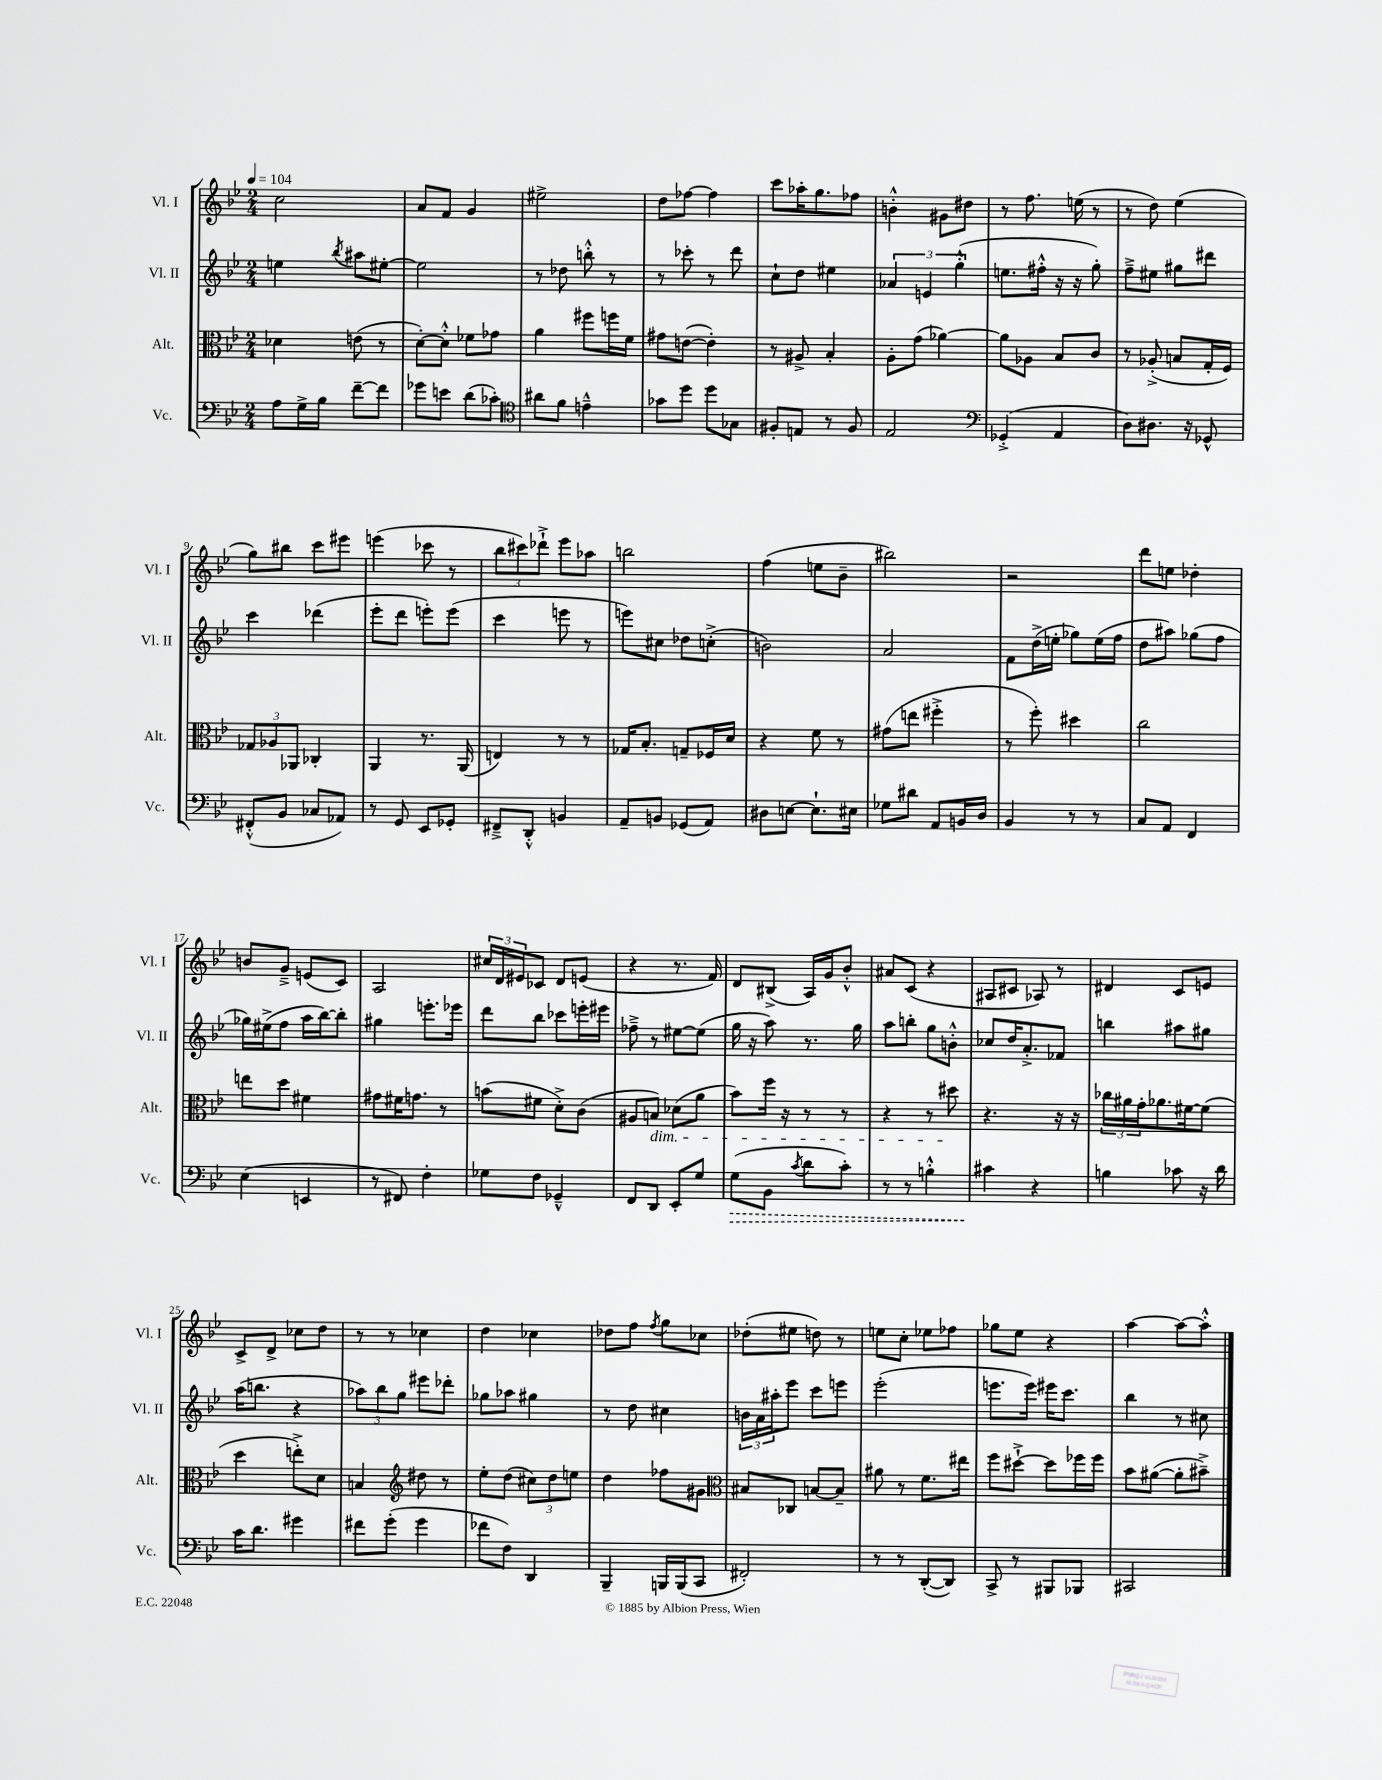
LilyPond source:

<<
\new StaffGroup <<
\new Staff = "s0" \with { instrumentName = "Vl. I" shortInstrumentName = "Vl. I" } {
    \clef treble \key bes \major \numericTimeSignature \time 2/4 \tempo 4 = 104
    c''2 |
    a'8 f'8 g'4 |
    eis''2-> |
    d''8 fes''8~ fes''4 |
    c'''8 aes''16-. g''8. fes''8 |
    b'4-.-^ gis'8 dis''8 |
    r8 f''8. e''16( r8 |
    r8 d''8) ees''4( |
    g''8) bis''8 c'''8 eis'''8 |
    e'''4( ces'''8 r8 |
    \tuplet 3/2 { bes''8 cis'''8) des'''8-!-> } ees'''8 aes''8 |
    b''2 |
    f''4( e''8 bes'8-- |
    bis''2) |
    r2 |
    d'''8 e''8 des''4-. |
    b'8 g'8---> e'8( c'8) |
    a2 |
    \tuplet 3/2 { cis''16 d'16 eis'16 } ces'8 d'8 e'8( |
    r4 r8. f'16) |
    d'8 bis8->( a16) g'16 bes'8-.-^ |
    ais'8 c'8( r4 |
    ais8 cis'8 aes8) r8 |
    dis'4 c'8 e'8 |
    c'8-> d'8-> ces''8 d''8 |
    r8 r8 ces''4 |
    d''4 ces''4 |
    des''8 f''8 \acciaccatura { f''8 } g''8 ces''8 |
    des''8-.( eis''8 d''8) r8 |
    e''8 c''8-. ees''8 fes''8 |
    ges''8 ees''8 r4 |
    a''4~ a''8~ a''8-.-^ \bar "|." |
}
\new Staff = "s1" \with { instrumentName = "Vl. II" shortInstrumentName = "Vl. II" } {
    \clef treble \key bes \major \numericTimeSignature \time 2/4
    e''4 \acciaccatura { bes''8 } ais''8 eis''8~-. |
    eis''2 |
    r8 des''8 b''8-.-^ r8 |
    r8 ces'''8-. r8 d'''8 |
    c''8-! d''8 eis''4 |
    \tuplet 3/2 { aes'4 e'4 g''4-.-^( } |
    e''8. fis''16-.-^ r16 r16 g''8-.) |
    f''8---> eis''8 gis''8 dis'''8 |
    c'''4 des'''4( |
    ees'''8-. d'''8 e'''8-.) e'''8( |
    c'''4 e'''8 r8 |
    e'''8) cis''8 des''8 c''8-.->( |
    b'2) |
    a'2 |
    f'8 d''16->( e''16-. ges''8) e''16( f''16 |
    d''8 ais''8) ges''8( f''8 |
    ges''16) eis''16->( f''8 a''16 bes''16~) bes''8-. |
    gis''4 e'''8.-. ees'''16 |
    d'''8 bes''8 ces'''8 e'''16-. eis'''16 |
    fes''8---> r8 eis''8~ eis''8( |
    g''16 r16 a''8) r8. g''16 |
    a''8 b''8-. g''8 b'8-.-^ |
    ces''8 d''16 a'8.-.-> fes'8 |
    b''4 ais''8 gis''8 |
    a''16( b''8. r4 |
    \tuplet 3/2 { aes''8) bes''8 g''8 } eis'''8 des'''8-. |
    ges''8 aes''8 gis''4 |
    r8 d''8 cis''4 |
    \tuplet 3/2 { b'16 a'16 ais''16-. } ees'''8 c'''8 e'''8 |
    ees'''2-.( |
    e'''8. e'''16) eis'''16 c'''8. |
    bes''4 r8 cis''8 \bar "|." |
}
\new Staff = "s2" \with { instrumentName = "Alt." shortInstrumentName = "Alt." } {
    \clef alto \key bes \major \numericTimeSignature \time 2/4
    des'4 e'8( r8 |
    d'8~-.) d'8-.-^ fes'8 ges'8 |
    a'4 fis''8 f''16 f'16 |
    gis'8 e'8~( e'4-.) |
    r8 ais8-> bes4-. |
    a8-. g'8( aes'4~) |
    aes'8 aes8 bes8 c'8 |
    r8 aes8-.->( b8 g16-. f16) |
    \tuplet 3/2 { ges8 aes8 aes,8 } ces4-. |
    a,4 r8. a,16( |
    e4) r8 r8 |
    ges16 bes8.-. g8-- fes16 d'16 |
    r4 f'8 r8 |
    gis'8( e''8 fis''4-.-> |
    r8 f''8-.) dis''4 |
    c''2 |
    e''8 d''8 fis'4 |
    gis'8 fis'16 g'8. r8 |
    b'8( fis'8 d'8-.->) c'8( |
    ais8 b8\dim) des'8( a'8 |
    bes'8) f''16 r16 r8 r8 |
    r4 r8 dis''8\! |
    r4. r16 r16 |
    \tuplet 3/2 { ces''16 ais'16 g'16-. } aes'8. fis'16~ fis'8( |
    d''4 e''8-.->) d'8 |
    b4 \clef treble dis''8 r8 |
    ees''8-. d''8( \tuplet 3/2 { cis''8) d''8 e''8 } |
    d''4 fes''8 gis'8 |
    \clef alto bis8 ces8 b8~ b8-- |
    ais'8 r8 f'8. eis''16 |
    f''8 dis''8~-!-> dis''8 fes''16 fes''16 |
    bes'8 ais'8~( ais'8-. bis'8--->) \bar "|." |
}
\new Staff = "s3" \with { instrumentName = "Vc." shortInstrumentName = "Vc." } {
    \clef bass \key bes \major \numericTimeSignature \time 2/4
    a8 g16-> bes16 f'8~-- f'8 |
    ges'8 e'8 d'8( ces'8-.) |
    \clef tenor ais'8 f'8 e'4---^ |
    ges'8 d''8 d''8 ges8 |
    fis8-. e8 r8 fis8 |
    ees2 |
    \clef bass ges,4-.->( a,4 |
    d8) dis8. r16 ges,8-^ |
    fis,8-.-^( bes,8 ces8 aes,8) |
    r8 g,8 ees,8 ges,8-. |
    fis,8---> d,8-.-^ b,4 |
    a,8-- b,8 ges,8( a,8) |
    dis8 e8~ e8.-! eis16 |
    ges8 dis'8 a,8 b,16 d16 |
    bes,4 r8 r8 |
    c8 a,8 f,4 |
    ees4( e,4 |
    r8 fis,8) f4-. |
    ges8 f8 ges,4---^ |
    f,8 d,8 ees,8-. g8 |
    \once \override Hairpin.style = #'dashed-line g8\>( bes,8 \acciaccatura { c'8 } d'8 c'8-.) |
    r8 r8 b4-.-^ |
    cis'4\! r4 |
    b4 ces'8 r16 d'16 |
    c'16 d'8. gis'4 |
    fis'8 g'8-.( g'4 |
    fes'8 f8) d,4 |
    bes,,4-- b,,16 b,,16( c,8 |
    fis,2-.) |
    r8 r8 d,8~-.( d,8) |
    c,8-> r8 bis,,8 bes,,8 |
    cis,2 \bar "|." |
}
>>
>>
